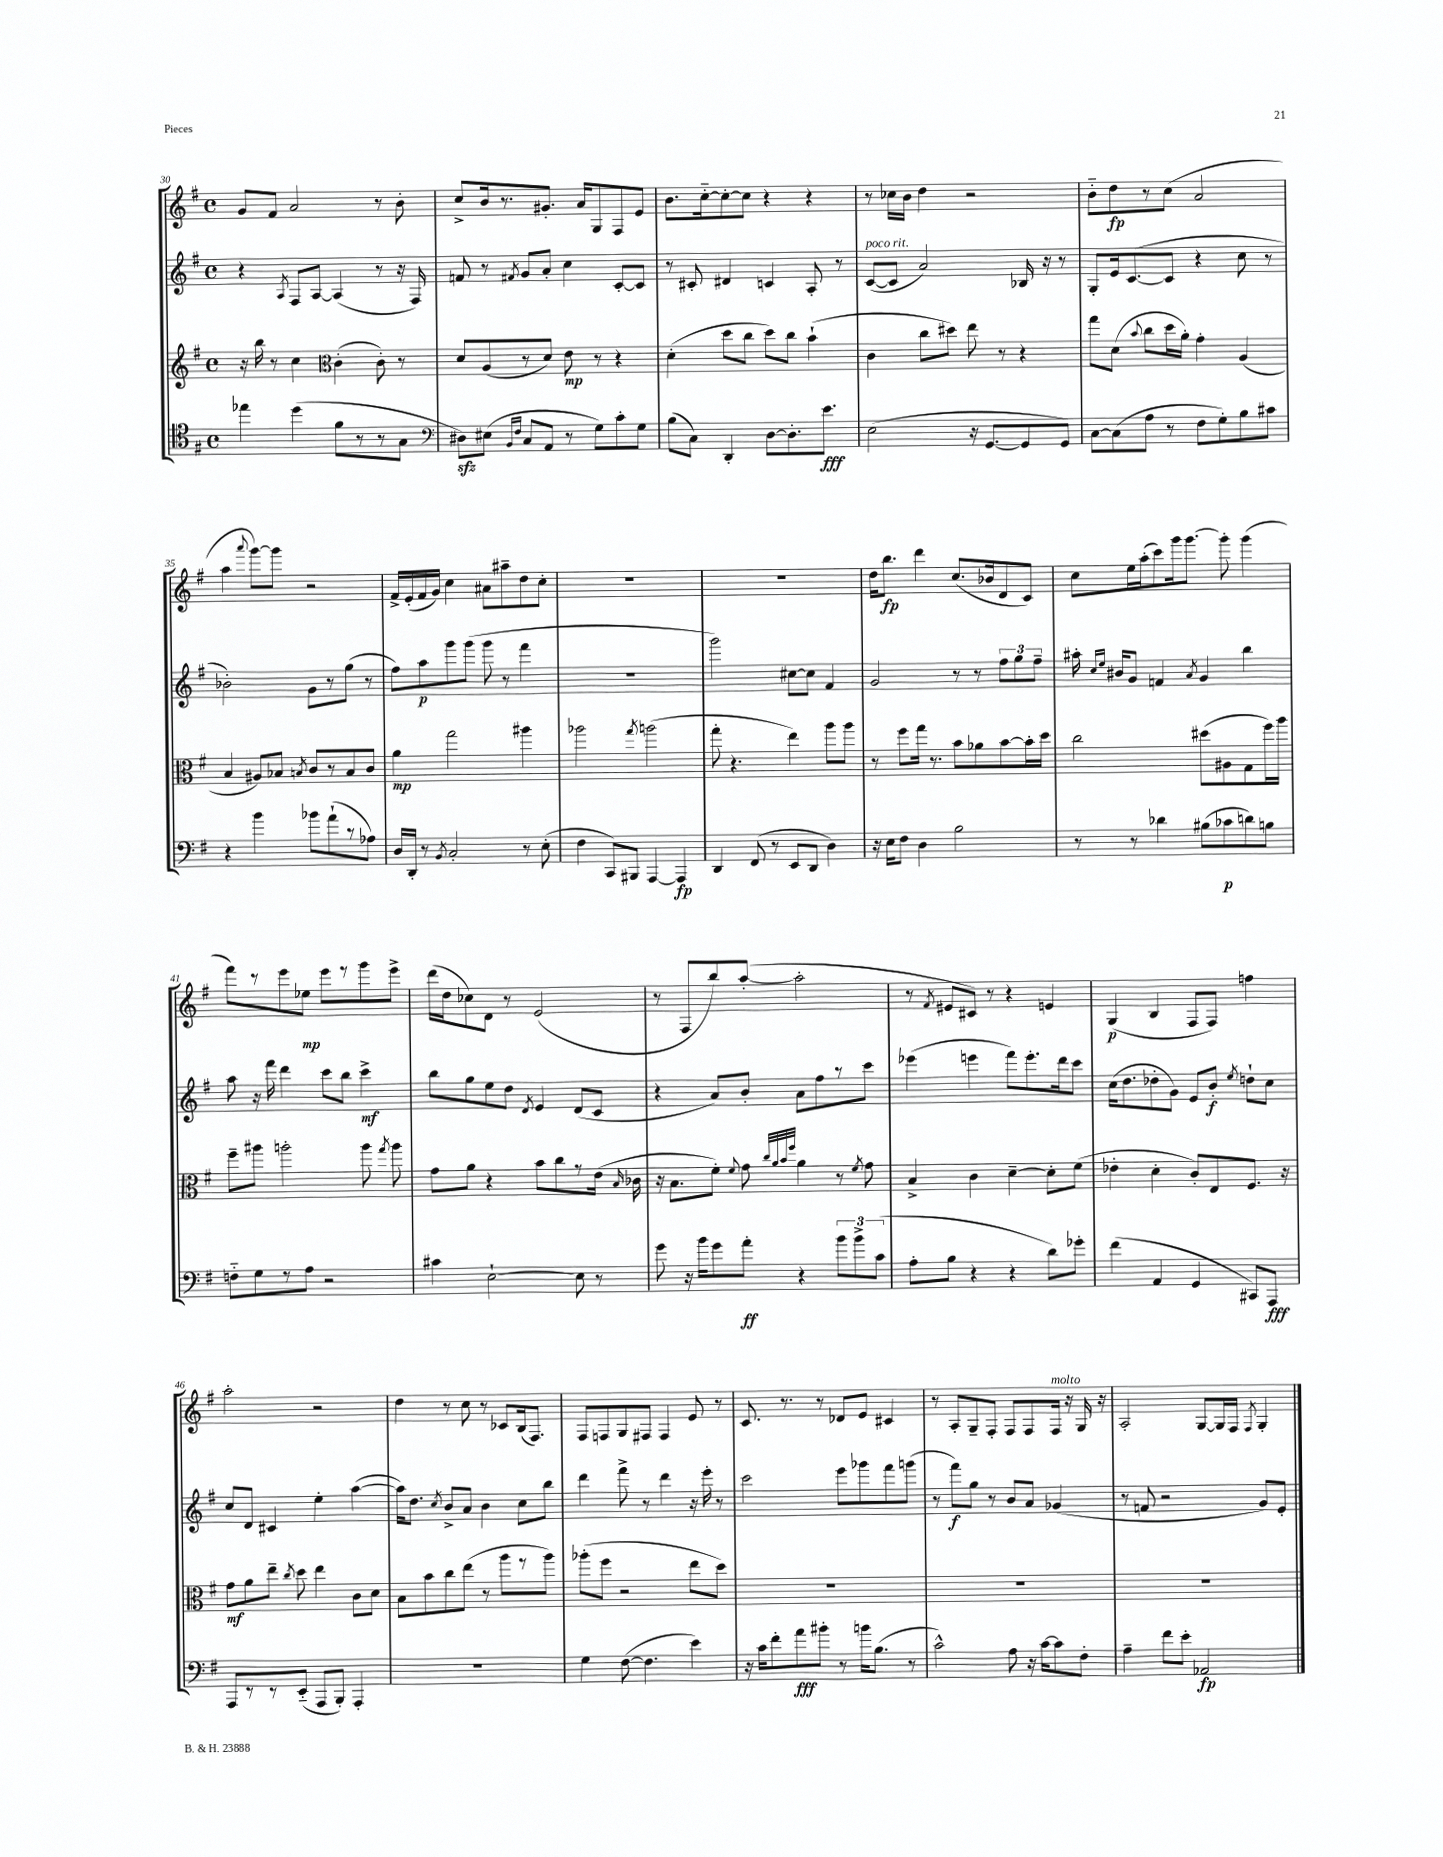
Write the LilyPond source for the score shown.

<<
\new StaffGroup <<
\new Staff = "s0" {
    \clef treble \key g \major \defaultTimeSignature \time 4/4
    \autoBeamOff g'8[ fis'8] a'2 r8 b'8-. |
    c''8[-> b'16 r8. gis'8.]-. a'16[ g8 fis8 e'8] |
    b'8.[ c''16~-_ c''8~-. c''8] r4 r4 |
    r8 ces''16[ b'16] d''4 r2 |
    b'8[-_ d''8\fp r8 c''8]( a'2 |
    a''4 \appoggiatura { a'''8 } g'''8[~) g'''8] r2 |
    fis'16[-> e'16-.( fis'16 g'16]) c''4 ais'8[ ais''8-- d''8 c''8]-. |
    R1 |
    R1 |
    d''16[ b''8.]\fp d'''4 c''8.[( bes'16 d'8 c'8]) |
    c''8[ e''16 a''16-.( c'''8) g'''16 g'''8.]~ g'''8-. g'''4( |
    fis'''8[) r8 e'''8 ees''8]\mp e'''8[ r8 g'''8 e'''8]-> |
    d'''16[( d''16 ces''8) d'8] r8 e'2( |
    r8 fis8[ b''8) a''8]~-.( a''2-. |
    r8 \acciaccatura { fis'8 } eis'8[ cis'8]) r8 r4 e'4 |
    g4\p( b4 fis8[ fis8]) f''4 |
    a''2-. r2 |
    d''4 r8 c''8 r8 ces'8[ b16( fis8.]) |
    fis8[ f8 g8 fis8] fis4 e'8 r8 |
    c'8. r8. r8 des'8[ e'8] cis'4 |
    r8 a8[-. g8-- fis8]-. fis8[ fis8 fis16]^\markup { \italic "molto" } r16 g16 r16 |
    a2-. g8[~ g16 fis16] \acciaccatura { fis8 } g4-. \bar "|." |
}
\new Staff = "s1" {
    \clef treble \key g \major \defaultTimeSignature \time 4/4
    \autoBeamOff r4 \acciaccatura { a8 } fis8[ a8]~ a4( r8 r16 fis16) |
    f'8 r8 \acciaccatura { fis'8 } g'8[ a'8]-. c''4 c'8[~-. c'8] |
    r8 cis'8-. dis'4 c'4 a8-. r8 |
    c'8[~^\markup { \italic "poco rit." }( c'8] a'2) bes16 r16 r8 |
    g8[-. e'16 c'8.~( c'8] r4 c''8 r8 |
    bes'2-.) g'8[ r8 g''8]( r8 |
    fis''8[) a''8\p g'''8 g'''8]( g'''8 r8 fis'''4 |
    R1 |
    g'''2) cis''8[~ cis''8] fis'4 |
    g'2 r8 r8 \tuplet 3/2 { fis''8[ g''8 fis''8]-- } |
    ais''16-. \grace { c''16[ e''16] } bis'16[ g'8] f'4 \acciaccatura { a'8 } g'4 b''4 |
    a''8 r16 fis'''16 d'''4 c'''8[ b''8] c'''4->\mf |
    b''8[ g''8 e''8 d''8] \acciaccatura { d'8 } e'4 d'8[( c'8] |
    r4 a'8[) b'8]-. a'8[ fis''8 r8 c'''8] |
    ees'''4( e'''4 fis'''8[) e'''8.-. d'''16 c'''8] |
    c''16[( d''8. des''8-. g'8]) e'8[ b'8]-.\f \acciaccatura { e''8 } d''8[-! c''8] |
    c''8[ d'8] cis'4 e''4-. a''4~( |
    a''16[) d''8.] \acciaccatura { c''8 } b'8[-> a'8] b'4 c''8[ b''8] |
    d'''4 fis'''8-> r8 d'''4 r16 e'''16-. r8 |
    c'''2 e'''8[ ges'''8 fis'''8 g'''8]( |
    r8 fis'''8[\f) g''8] r8 b'8[ a'8] ges'4( |
    r8 f'8 r2 g'8[) e'8]-. \bar "|." |
}
\new Staff = "s2" {
    \clef treble \key g \major \defaultTimeSignature \time 4/4
    \autoBeamOff r16 b''16 r8 c''4 \clef alto c'4-.( c'8-.) r8 |
    d'8[ a8( r8 d'8]) e'8\mp r8 r4 |
    d'4-.( d''8[ c''8] d''8[) c''8] b'4-!( |
    c'4 c''8[ dis''8]) e''8 r8 r4 |
    g''8[ d'8]( \appoggiatura { b'8 } c''8[ d''16 a'16]-.) g'4-. a4( |
    b4 ais8[) bes8] \acciaccatura { b8 } c'8[ r8 b8 c'8] |
    a'4\mp g''2 ais''4 |
    aes''2 \acciaccatura { g''8 } a''2( |
    g''8-. r4. e''4) a''8[ a''8] |
    r8 fis''8[ g''16] r8. b'8[ aes'8 b'8~ b'16-. d''16] |
    c''2 dis''8[( ais8 g8 fis''16) a''16] |
    fis''8[-- ais''8] a''2-. a''8 \acciaccatura { g''8 } a''8 |
    g'8[ a'8] r4 b'8[ c''8 r8 e'16]( \grace { b16 } ces'16 |
    r16 b8.[ fis'8]-.) \appoggiatura { fis'8 } g'8 \grace { c''32[ a'32 b'32 fis''32] } a'4 r8 \acciaccatura { fis'8 } g'8 |
    b4-> c'4 d'4~-- d'8[-. fis'8]( |
    ees'4-. d'4-. c'8[-.) e8 fis8.] r16 |
    g'8[\mf a'8 e''8]-- \acciaccatura { c''8 } d''8 e''4 c'8[ d'8] |
    b8[ b'8 c''8 e''8]( r8 a''8[ r8 a''8]) |
    aes''8[-.( fis''8] r2 e''8[ d''8]) |
    R1 |
    R1 |
    R1 \bar "|." |
}
\new Staff = "s3" {
    \clef tenor \key g \major \defaultTimeSignature \time 4/4
    \autoBeamOff ees''4 d''4( fis'8[ r8 r8 g8] |
    \clef bass dis8[\sfz) eis8]( \grace { b,16[ fis16] } c8[ a,8] r8 g8[) c'8-. g8] |
    b8[( c8]) d,4-. d8[~ d8.-. e'8.]\fff |
    e2( r16 g,8.[~ g,8 g,8]) |
    c8[~ c8( a8] r8 fis8[ g8-.) b8 cis'8] |
    r4 b'4 bes'8[ a'8-!( r8 aes8]) |
    d16[ d,16]-. r8 \acciaccatura { b,8 } c2-. r8 e8-.( |
    fis4 c,8[) bis,,8] a,,4~ a,,4\fp |
    d,4 fis,8( r8 e,8[ d,8] d4) |
    r16 e16[ fis8] d4 b2 |
    r8 r8 des'4 bis8[( ces'8\p d'8) b8] |
    f8[-_ g8 r8 a8] r2 |
    cis'4 e2~-! e8 r8 |
    g'8 r16 b'16[ g'8 a'8]-.\ff r4 \tuplet 3/2 { b'8[ b'8-> c'8]( } |
    a8[-. b8] r4 r4 d'8[) ges'8]-. |
    fis'4( a,4 g,4 cis,8[) a,,8]\fff |
    a,,8[ r8 r8 e,8]-_( a,,8[ b,,8]-.) a,,4-. |
    R1 |
    g4 fis8~( fis4. e'4) |
    r16 c'16[ fis'8-. a'8\fff bis'8]-. r8 b'16[ b8.]( r8 |
    c'2-^) a8 r16 c'16[~ c'8 fis8]-. |
    a4-- fis'8[ e'8]-. aes,2\fp \bar "|." |
}
>>
>>
\layout { \context { \Score currentBarNumber = #30 } }
